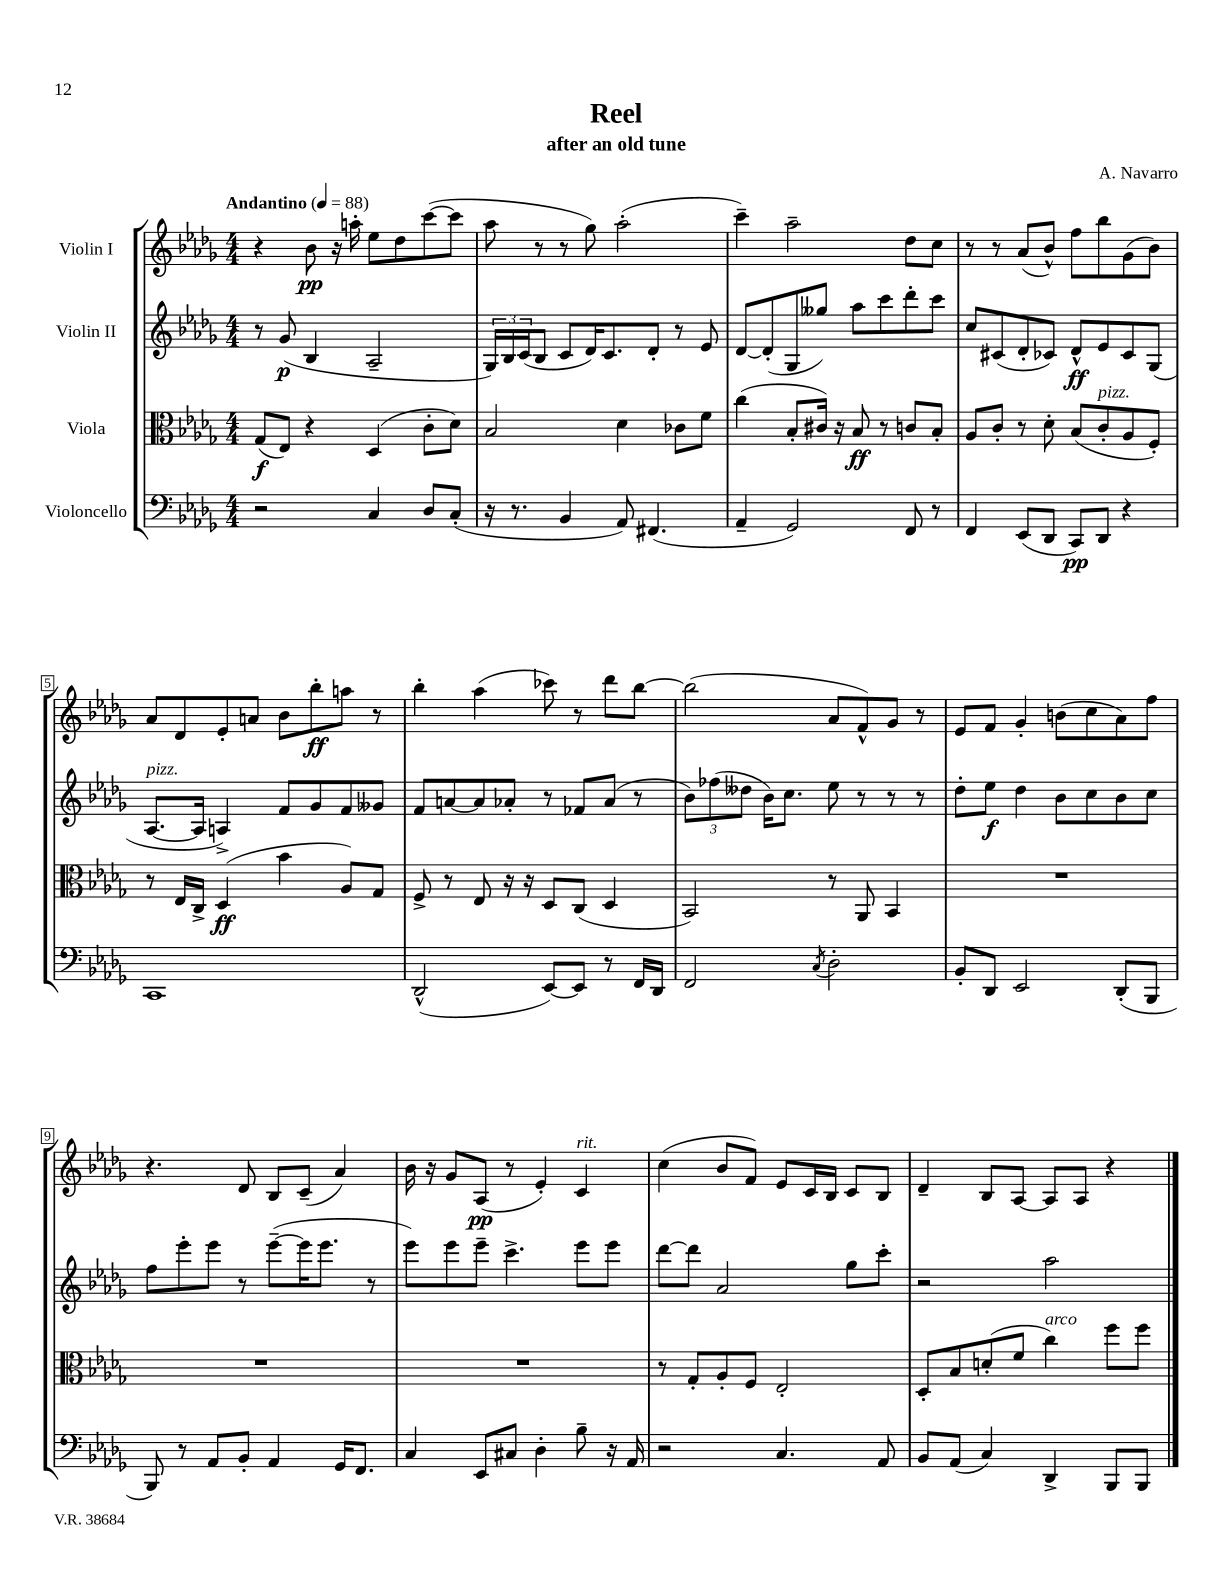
\header { title = "Reel" composer = "A. Navarro" subtitle = "after an old tune" }
<<
\new StaffGroup <<
\new Staff = "s0" \with { instrumentName = "Violin I" } {
    \clef treble \key des \major \numericTimeSignature \time 4/4 \tempo "Andantino" 4 = 88
    r4 bes'8\pp r16 a''16-. ees''8 des''8 c'''8~( c'''8 |
    aes''8 r8 r8 ges''8) aes''2-.( |
    c'''4--) aes''2-- des''8 c''8 |
    r8 r8 aes'8( bes'8-^) f''8 bes''8 ges'8( bes'8) |
    aes'8 des'8 ees'8-. a'8 bes'8 bes''8-.\ff a''8 r8 |
    bes''4-. aes''4( ces'''8) r8 des'''8 bes''8~ |
    bes''2( aes'8 f'8-^) ges'8 r8 |
    ees'8 f'8 ges'4-. b'8( c''8 aes'8) f''8 |
    r4. des'8 bes8 c'8--( aes'4) |
    bes'16 r16 ges'8 aes8\pp( r8 ees'4-.) c'4^\markup { \italic "rit." } |
    c''4( bes'8 f'8) ees'8 c'16 bes16 c'8 bes8 |
    des'4-- bes8 aes8~ aes8 aes8 r4 \bar "|." |
}
\new Staff = "s1" \with { instrumentName = "Violin II" } {
    \clef treble \key des \major \numericTimeSignature \time 4/4
    r8 ges'8\p( bes4 aes2-- |
    \tuplet 3/2 { ges16) bes16 c'16( } bes8 c'8 des'16) c'8. des'8-. r8 ees'8 |
    des'8~ des'8-.( ges8 geses''8) aes''8 c'''8 des'''8-. c'''8 |
    c''8 cis'8( des'8-. ces'8) des'8-^\ff ees'8 ces'8 ges8( |
    aes8.~^\markup { \italic "pizz." } aes16 a4->) f'8 ges'8 f'8 geses'8 |
    f'8 a'8~ a'8 aes'8-. r8 fes'8 aes'8( r8 |
    \tuplet 3/2 { bes'8) fes''8( deses''8 } bes'16) c''8. ees''8 r8 r8 r8 |
    des''8-. ees''8\f des''4 bes'8 c''8 bes'8 c''8 |
    f''8 ees'''8-. ees'''8 r8 ees'''8~--( ees'''16 ees'''8. r8 |
    ees'''8) ees'''8 ees'''8-- c'''4.-> ees'''8 ees'''8 |
    des'''8~ des'''8 aes'2 ges''8 c'''8-. |
    r2 aes''2 \bar "|." |
}
\new Staff = "s2" \with { instrumentName = "Viola" } {
    \clef alto \key des \major \numericTimeSignature \time 4/4
    ges8\f( ees8) r4 des4( c'8-. des'8) |
    bes2 des'4 ces'8 f'8 |
    c''4( bes8-. cis'16) r16 bes8\ff r8 c'8 bes8-. |
    aes8 c'8-. r8 des'8-. bes8( c'8-.^\markup { \italic "pizz." } aes8 f8-.) |
    r8 ees16 c16-> des4\ff( bes'4 aes8) ges8 |
    f8-> r8 ees8 r16 r16 des8 c8( des4 |
    bes,2) r8 aes,8 bes,4 |
    R1 |
    R1 |
    R1 |
    r8 ges8-. aes8-. f8 ees2-. |
    des8-. bes8 d'8-.( f'8 c''4^\markup { \italic "arco" }) f''8 f''8 \bar "|." |
}
\new Staff = "s3" \with { instrumentName = "Violoncello" } {
    \clef bass \key des \major \numericTimeSignature \time 4/4
    r2 c4 des8 c8-.( |
    r16 r8. bes,4 aes,8) fis,4.( |
    aes,4-- ges,2) f,8 r8 |
    f,4 ees,8( des,8 c,8\pp) des,8 r4 |
    c,1 |
    des,2-^( ees,8~) ees,8 r8 f,16 des,16 |
    f,2 \acciaccatura { c8 } des2-. |
    bes,8-. des,8 ees,2 des,8-.( bes,,8 |
    bes,,8) r8 aes,8 bes,8-. aes,4 ges,16 f,8. |
    c4 ees,8 cis8 des4-. bes8-- r16 aes,16 |
    r2 c4. aes,8 |
    bes,8 aes,8( c4) des,4-> bes,,8 bes,,8 \bar "|." |
}
>>
>>
\layout { \context { \Score \override BarNumber.stencil = #(make-stencil-boxer 0.1 0.3 ly:text-interface::print) } }
